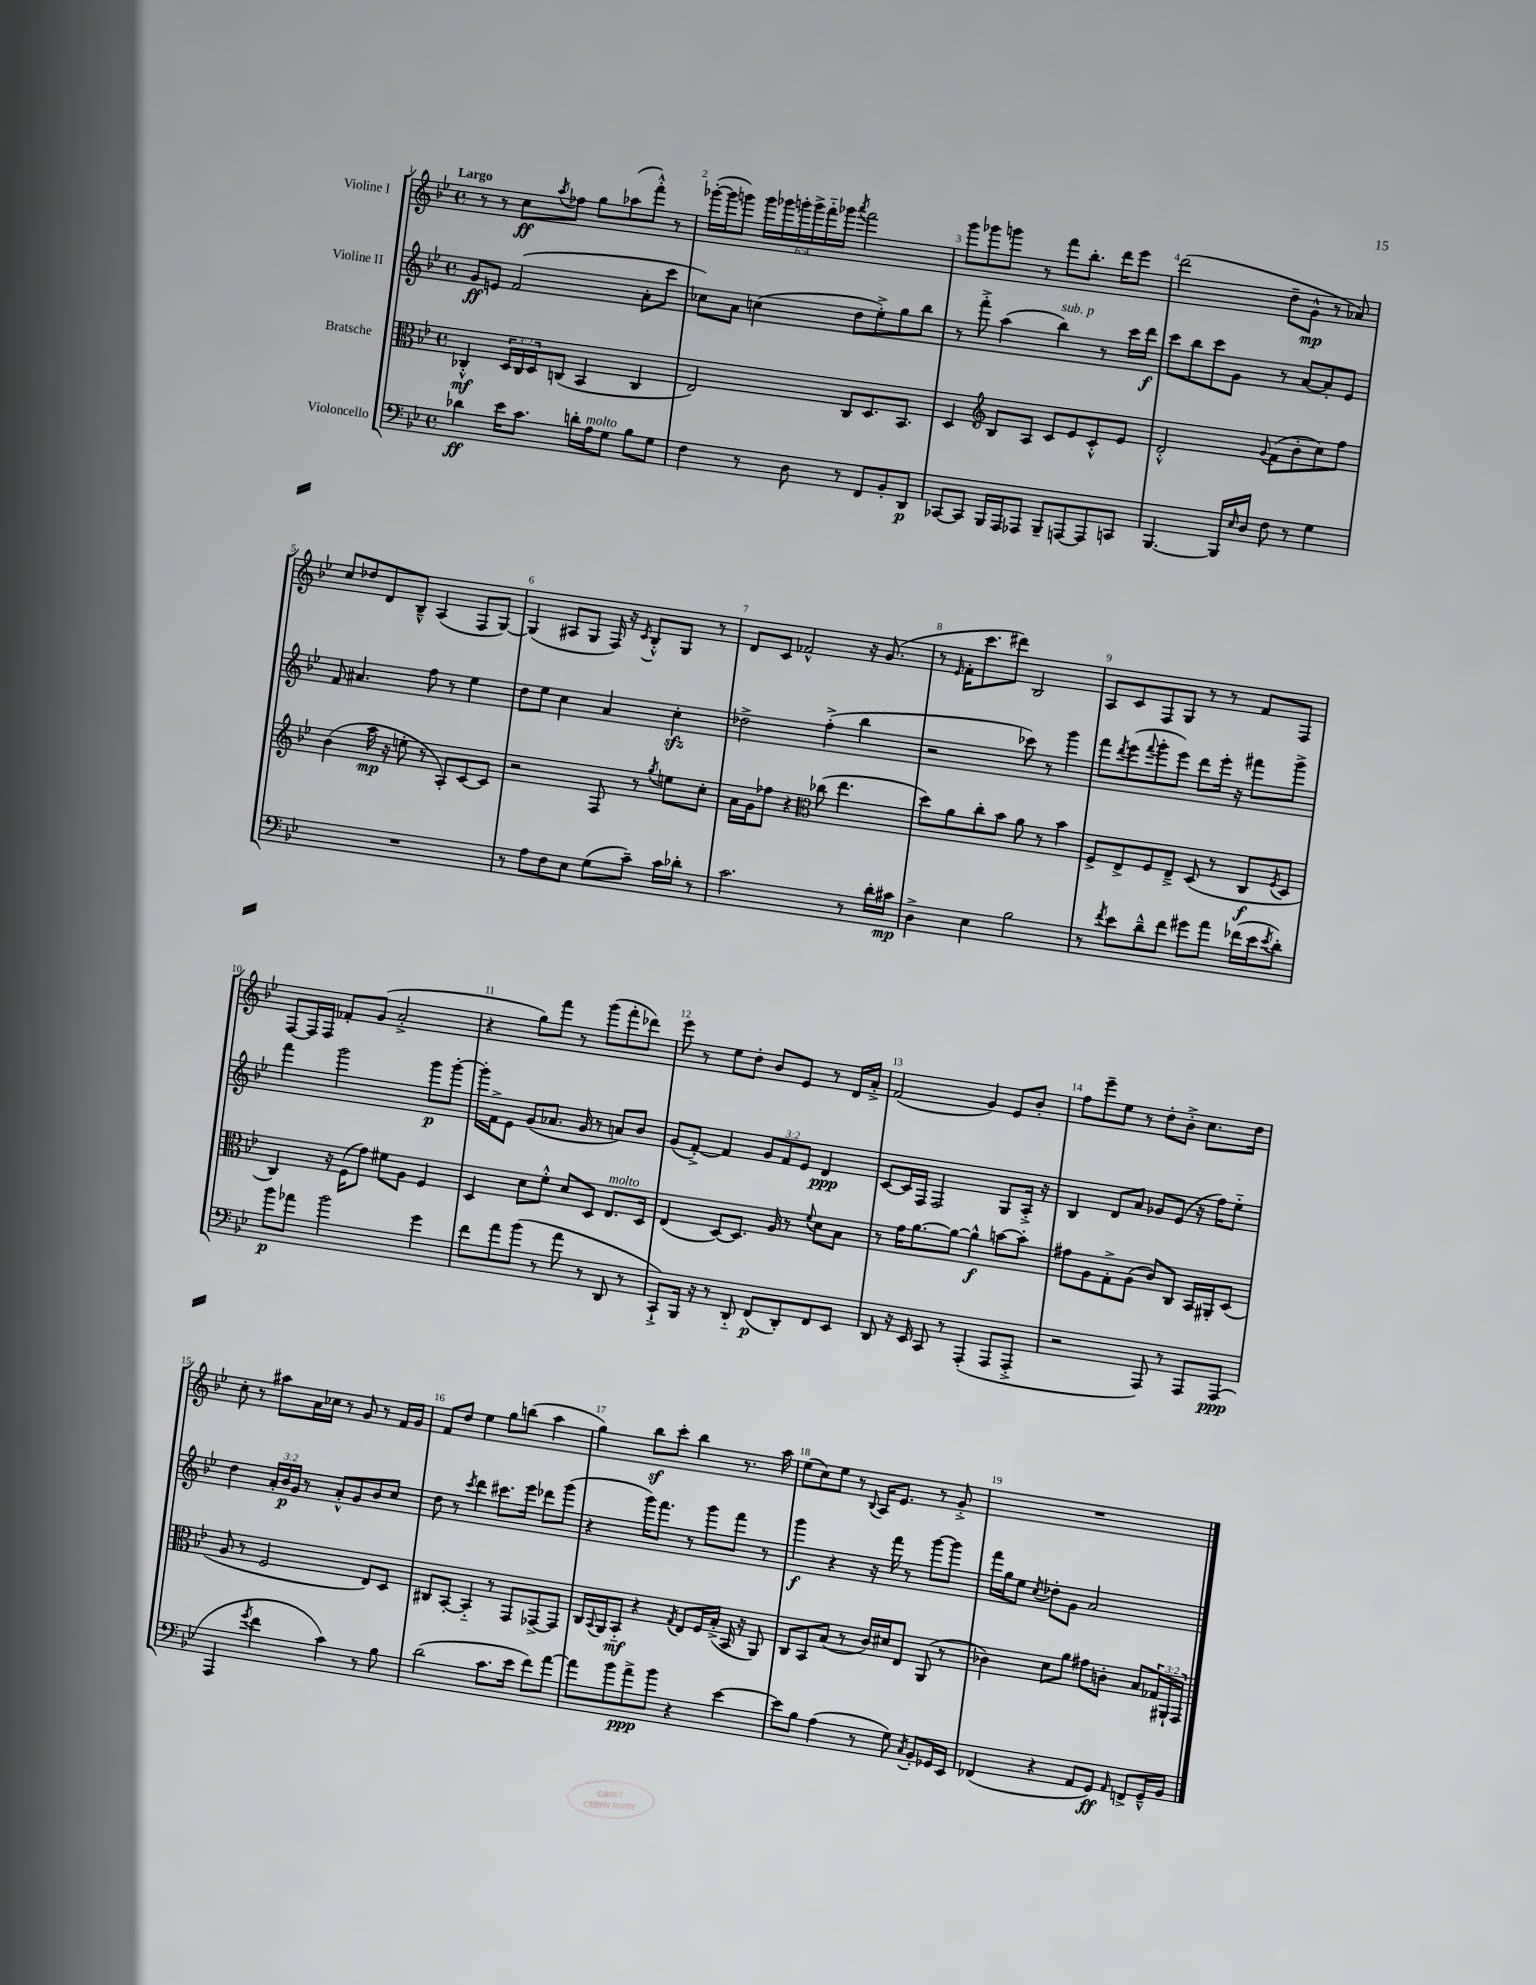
<<
\new StaffGroup <<
\new Staff = "s0" \with { instrumentName = "Violine I" } {
    \clef treble \key bes \major \defaultTimeSignature \time 4/4 \override Staff.TupletNumber.text = #tuplet-number::calc-fraction-text \tempo "Largo"
    r8 r8 c''8\ff \acciaccatura { a''8 } fes''8 g''8 aes''8( f'''8-.-^) r8 |
    ges'''16~-.( ges'''16 g'''8) \tuplet 6/4 { g'''16 ges'''16 g'''16-. g'''16-> f'''16-_ ges'''16 } \acciaccatura { a'''8 } f'''2 |
    g'''8 ges'''8 g'''8 r8 f'''8 bes''8.-. d'''16 ees'''8 |
    d'''2( d''8-- g'8-^\mp r8 aes'8) |
    c''8 des''8 d'8 bes8---^ a4( f8 g8~) |
    g4( ais8 g8 f16) r16 \acciaccatura { c'8 } bes8-.-^ g8 r8 |
    d'8 c'8 fes'2-^ r16 g'8.( |
    r8 \grace { ees'16 } f'16-. c'''8. dis'''8) bes2 |
    a8 c'8 f8 g8 r8 r8 f'8 f8 |
    f8~ f16 f16 fes'8-. g'8( a'2-.-> |
    r4 g''8) f'''8 r8 g'''8( f'''8-. des'''8) |
    ees'''8 r8 ees''8 d''8-. bes'8 ees'8 r8 d'16 a'16-.-> |
    f'2( g'4) ees'8 bes'8-. |
    f''8 ees'''8-- ees''8 r8 d''8-. bes'8-.-> c''8. d''16 |
    c''8-. r8 ais''8 a'16 ces''16 r8 g'8 r8 f'16 g'16 |
    f'8 d''8 ees''4 g''8 b''8( a''4 |
    g''4) bes''8\sf c'''8-. bes''4 r8. a''16 |
    ees''8( c''8) ees''8 r8 \appoggiatura { bes8 } a16 ees'8. r8 g'8-.-> |
    R1 \bar "|." |
}
\new Staff = "s1" \with { instrumentName = "Violine II" } {
    \clef treble \key bes \major \defaultTimeSignature \time 4/4 \override Staff.TupletNumber.text = #tuplet-number::calc-fraction-text
    g'8\ff e'8 f'2( a'8-. c'''8 |
    ces''8) a'8 c''4( d''8 ees''8-.->) g''8 bes''8 |
    r8 f'''8-.-> a''4( bes''4^\markup { \italic "sub. p" }) r8 c'''16 d'''16\f |
    c'''8 bes''8 c'''8 g'8 r8 a'8~ a'8-. ees'8 |
    f'8 ais'4. f''8 r8 ees''4 |
    d''8 ees''8 c''4 a'4 c''4-.\sfz |
    des''2-> f''4-.->( bes''4 |
    r2 ces'''8) r8 g'''4 |
    f'''8 \acciaccatura { d'''8 } ees'''8( \appoggiatura { f'''8 } g'''8-. ees'''8) d'''8 ees'''16-. r16 fis'''8 g'''8-> |
    f'''4 g'''2 g'''8\p g'''8~-. |
    g'''16-. f'16-> ees'8 g'8( aes'8. g'16 r8 a'8) bes'8 |
    g'8( f'8~-.->) f'4 \tuplet 3/2 { g'8 f'8 ees'8 } d'4\ppp |
    c'8~ c'16 f16 f2 g8 a16-.-> r16 |
    bes4 d'8 a'8 ges'8 ees'8( r16 f''16) ees''8-_ |
    d''4 \tuplet 3/2 { a'16-. bes'16\p g'16 } r8 a'8-.-^ g'8 bes'8 c''8 |
    d''8 r8 \acciaccatura { c'''8 } d'''4 cis'''8. ees'''16 des'''8 g'''8( |
    r4 g'''16) f'''8. r8 g'''8 f'''8 r8 |
    g'''4\f r4 r16 f'''16 r8 g'''8~ g'''8 |
    f'''16 g''16 ees''8 \acciaccatura { c''8 } des''8-. g'8 a'2 \bar "|." |
}
\new Staff = "s2" \with { instrumentName = "Bratsche" } {
    \clef alto \key bes \major \defaultTimeSignature \time 4/4 \override Staff.TupletNumber.text = #tuplet-number::calc-fraction-text
    ces4-.-^\mf \tuplet 3/2 { d16 ces16 d16 } c8( bes,4 c4 |
    ees2) c8 d8. bes,8. |
    d4 \clef treble bes8 a8 c'8 ees'8 c'8-.-^ ees'8 |
    d'2-.-^ \appoggiatura { g'8 } f'8( bes'8-. c''8) f''8 |
    bes'4( a''16\mp r16 e''8-. r8 a8-.) c'8~ c'8 |
    r2 f8 r8 \acciaccatura { g''8 } e''8 c''8-. |
    a'16 g'16 fes''8 r4 \clef alto ces''8( ees''4. |
    d''8) a'8 c''8-. bes'8 a'8 r8 bes'4 |
    f8-> ees8-> f8 ees8---> d8( r8 c8\f \acciaccatura { f8 } d8 |
    c4) r16 f16( g'8) fis'8 a8 f4 |
    d4 d'8 f'8-.-^ d'8 d8 ees8.^\markup { \italic "molto" } d16 |
    ees4( d8~) d8. a16 r8 \appoggiatura { f'8 } d'8 bes8 |
    r8 g'16 a'8.~ a'8~ a'4-^\f b'8~ b'8-. |
    gis'8 a8 g8-.-> a8( c'8) c8 bes,16 ais,16-. d8( |
    a8 r8 f2 ees8) d8 |
    cis8 bes,8~-. bes,4-_ r8 g,8 ges,8~-> ges,8 |
    c16 \appoggiatura { bes,8 } a,16 bes,8-_\mf r4 \acciaccatura { g8 } ees8 f16 bes16-.->( bes,16 r16 a,8) |
    c8 bes,8 bes8( r8 c'16) dis'16 ees8 a,8( r8 |
    ces'4) d'8 a'8 gis'8 c'8-. bes8 \tuplet 3/2 { ges16 ais,16-! g,16 } \bar "|." |
}
\new Staff = "s3" \with { instrumentName = "Violoncello" } {
    \clef bass \key bes \major \defaultTimeSignature \time 4/4
    des'4\ff ees'16 c'8. d'16-. a16^\markup { \italic "molto" } g8 bes8 g8 |
    f4 r8 d8 r8 f,8 bes,8-. d,8\p |
    ces,8~ ces,8 bes,,16 a,,16 aes,,8 bes,,8-- a,,8~ a,,8 c,8 |
    bes,,4.~ bes,,16 \grace { ees16 } d16 f8 r8 g4 |
    R1 |
    r8 a8 f8 ees8 g8( c'8--) c'16 des'16-. r8 |
    c'2. r8 d'16-. cis'16\mp |
    d4-> ees4 bes2 |
    r8 \acciaccatura { f'8 } ees'8 d'8---^ f'8 gis'8 a'8 fes'16( ees'16 \acciaccatura { ees'8 } d'8-.) |
    bes'8\p aes'8 bes'2 g'4 |
    f'8 a'8 bes'8( r8 a'8 r8 d,8 r8 |
    c,8-!->) bes,,16 r16 r8 d,8-_ f,8\p( d,8-.) f,8 ees,8 |
    d,8 r16 ees,16 c,8 r8 a,,4-.( a,,8 a,,8-.-> |
    r2 a,,8) r8 a,,8 a,,8\ppp( |
    a,,4 \acciaccatura { g'8 } f'4 c'4) r8 bes8 |
    d'2( c'8. ees'16 f'8) a'8~ |
    a'8 bes'8 a'8->\ppp bes'8 r4 ees'4~ |
    ees'8 bes8 a4( r8 g8) \acciaccatura { c8 } bes,8-. ges,16 ees,16 |
    fes,4( r4 a,8 g,8\ff) \grace { a,16 } f,8-> g,16---^ bes,16 \bar "|." |
}
>>
>>
\layout { \context { \Score \override BarNumber.break-visibility = ##(#f #t #t) barNumberVisibility = #all-bar-numbers-visible } }
